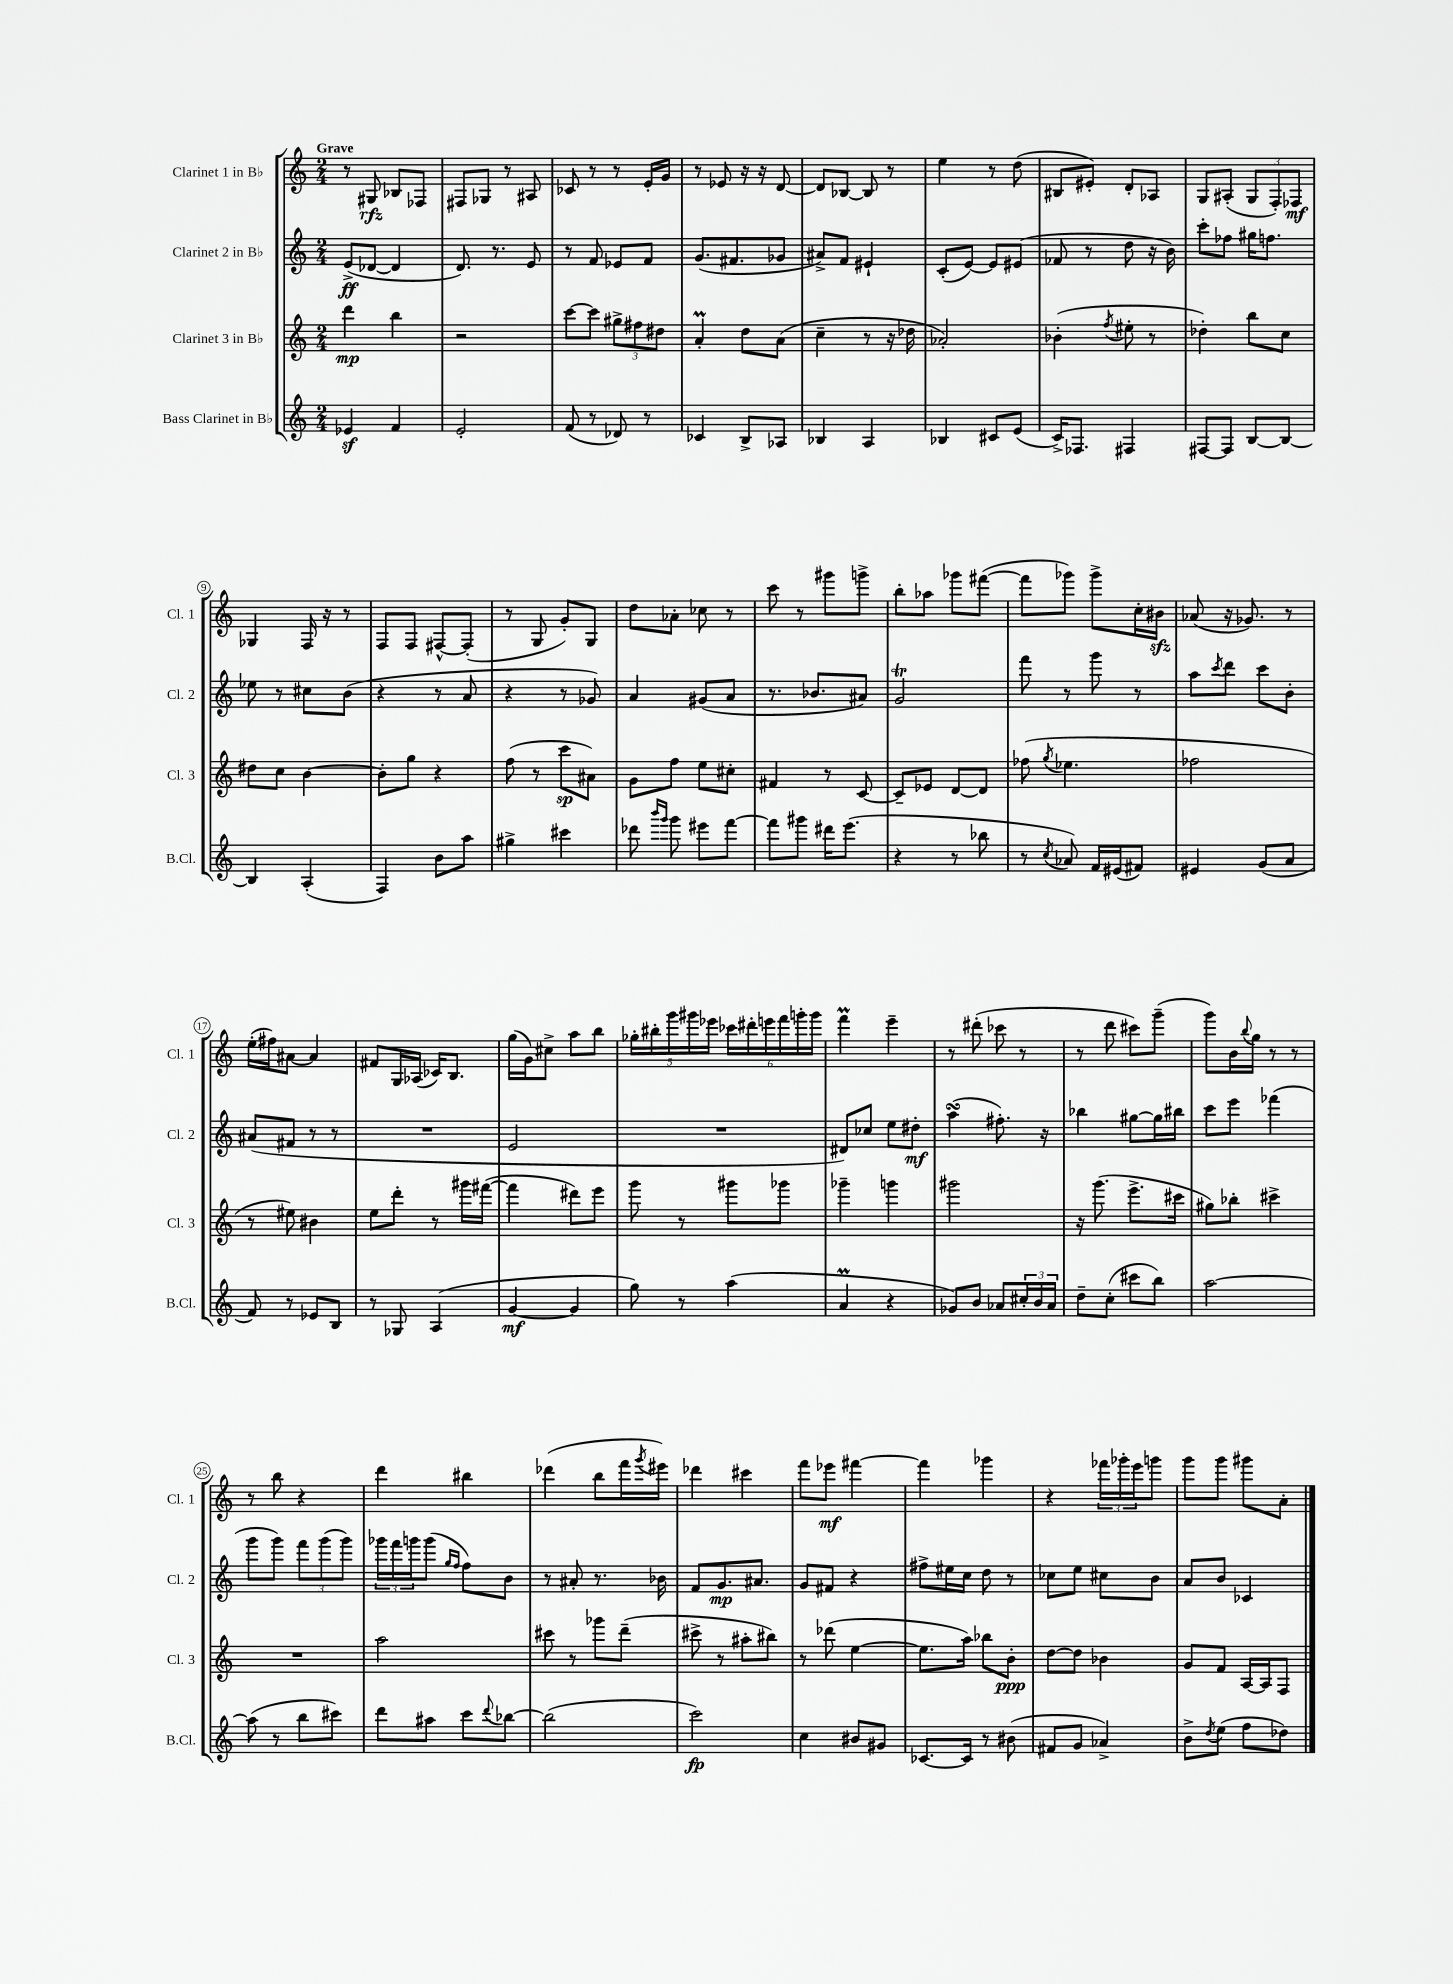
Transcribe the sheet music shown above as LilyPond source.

<<
\new StaffGroup <<
\new Staff = "s0" \with { instrumentName = "Clarinet 1 in Bb" shortInstrumentName = "Cl. 1" } {
    \clef treble \key c \major \numericTimeSignature \time 2/4 \tempo "Grave"
    r8 gis8\rfz bes8 fes8 |
    fis8 ges8 r8 ais8 |
    ces'8 r8 r8 e'16-. g'16 |
    r8 ees'8 r16 r16 d'8~ |
    d'8 bes8~ bes8 r8 |
    e''4 r8 d''8( |
    bis8 eis'8-.) d'8-. aes8 |
    g8 ais8-.( \tuplet 3/2 { g8 f8-.) fes8\mf } |
    ges4 f16 r16 r8 |
    f8 f8 fis8~-^ fis8-.( |
    r8 g8 g'8-.) g8 |
    d''8 aes'8-. ces''8 r8 |
    c'''8 r8 gis'''8 g'''8-> |
    b''8-. aes''8 ges'''8 fis'''8~( |
    fis'''8 ges'''8) ges'''8-> c''16-. bis'16\sfz |
    aes'8( r16 ges'8.) r8 |
    e''16-.( fis''16) ais'8~ ais'4 |
    fis'8 g16 aes16( ces'16) b8. |
    g''16( g'16) cis''8-> a''8 b''8 |
    \tuplet 5/4 { ges''16-. bis''16-. g'''16 gis'''16 ees'''16 } \tuplet 6/4 { ces'''16 dis'''16-. e'''16 f'''16 g'''16-. g'''16 } |
    f'''4\prall e'''4-- |
    r8 dis'''8-.( ces'''8 r8 |
    r8 d'''8 cis'''8) g'''8--( |
    g'''8) b'16 \appoggiatura { b''8 } g''16 r8 r8 |
    r8 b''8 r4 |
    d'''4 bis''4 |
    des'''4( b''8 f'''16 \acciaccatura { g'''8 } eis'''16) |
    des'''4 cis'''4 |
    f'''8 ees'''8\mf fis'''4~ |
    fis'''4 ges'''4 |
    r4 \tuplet 3/2 { fes'''16 ges'''16-. e'''16 } g'''8 |
    g'''8 g'''8 gis'''8 a'8-. \bar "|." |
}
\new Staff = "s1" \with { instrumentName = "Clarinet 2 in Bb" shortInstrumentName = "Cl. 2" } {
    \clef treble \key c \major \numericTimeSignature \time 2/4
    e'8->\ff( des'8~ des'4 |
    d'8.) r8. e'8 |
    r8 f'8 ees'8 f'8 |
    g'8.( fis'8. ges'8 |
    ais'8->) f'8 eis'4-! |
    c'8-.( e'8~) e'8 eis'8( |
    fes'8 r8 d''8 r16 b'16) |
    c'''8-. fes''8 gis''16 f''8. |
    ees''8 r8 cis''8 b'8( |
    r4 r8 a'8 |
    r4 r8 ges'8) |
    a'4 gis'8( a'8 |
    r8. bes'8. ais'8) |
    g'2\trill |
    f'''8 r8 g'''8 r8 |
    a''8 \acciaccatura { c'''8 } d'''8 c'''8 b'8-. |
    ais'8( fis'8 r8 r8 |
    R2 |
    e'2 |
    R2 |
    dis'8) ces''8 e''8 dis''8-.\mf |
    a''4\turn( fis''8.-.) r16 |
    bes''4 gis''8~ gis''16 bis''16 |
    c'''8 e'''8 fes'''4( |
    g'''8 g'''8) \tuplet 3/2 { f'''8 g'''8( g'''8) } |
    \tuplet 3/2 { ges'''16 f'''16 g'''16 } g'''8( \grace { g''16 f''16 } f''8) b'8 |
    r8 ais'8-. r8. bes'16 |
    f'8 g'8.\mp ais'8. |
    g'8 fis'8 r4 |
    fis''8-> eis''16 c''16 d''8 r8 |
    ces''8 e''8 cis''8 b'8 |
    a'8 b'8 ces'4 \bar "|." |
}
\new Staff = "s2" \with { instrumentName = "Clarinet 3 in Bb" shortInstrumentName = "Cl. 3" } {
    \clef treble \key c \major \numericTimeSignature \time 2/4
    d'''4\mp b''4 |
    r2 |
    c'''8~ c'''8 \tuplet 3/2 { gis''8-> fis''8 dis''8 } |
    a'4-.\prall d''8 a'8( |
    c''4-- r8 r16 des''16 |
    aes'2-.) |
    bes'4-.( \acciaccatura { f''8 } eis''8-. r8 |
    des''4-.) b''8 c''8 |
    dis''8 c''8 b'4~ |
    b'8-. g''8 r4 |
    f''8( r8 c'''8\sp ais'8) |
    g'8 f''8 e''8 cis''8-. |
    fis'4 r8 c'8~ |
    c'8-- ees'8 d'8~ d'8 |
    fes''8( \acciaccatura { g''8 } ees''4. |
    fes''2 |
    r8 eis''8) bis'4 |
    e''8 d'''8-. r8 gis'''16 fis'''16~( |
    fis'''4 dis'''8) e'''8 |
    g'''8 r8 gis'''8 ges'''8 |
    ges'''4-- g'''4 |
    gis'''2 |
    r16 g'''8.( e'''8.-> cis'''16 |
    gis''8) bes''8-. cis'''4-> |
    R2 |
    a''2 |
    cis'''8 r8 ges'''8 d'''8--( |
    cis'''8-> r8 ais''8-. bis''8) |
    r8 des'''8( e''4~ |
    e''8. a''16) bes''8 b'8-.\ppp |
    d''8~ d''8 bes'4 |
    g'8 f'8 a16~ a16 f8 \bar "|." |
}
\new Staff = "s3" \with { instrumentName = "Bass Clarinet in Bb" shortInstrumentName = "B.Cl." } {
    \clef treble \key c \major \numericTimeSignature \time 2/4
    ees'4\sf f'4 |
    e'2-. |
    f'8( r8 des'8) r8 |
    ces'4 b8-> aes8 |
    bes4 a4 |
    bes4 cis'8 e'8( |
    c'16->) fes8. fis4 |
    fis8~ fis8 b8~ b8~ |
    b4 a4-.( |
    f4) b'8 a''8 |
    gis''4-> cis'''4 |
    des'''8 \grace { b'''16 g'''16 } g'''8 eis'''8 f'''8~ |
    f'''8 gis'''8 dis'''16 e'''8.( |
    r4 r8 bes''8 |
    r8 \acciaccatura { c''8 } aes'8) f'16 eis'16( fis'8) |
    eis'4 g'8( a'8 |
    f'8) r8 ees'8 b8 |
    r8 ges8 a4( |
    g'4~\mf g'4 |
    g''8) r8 a''4( |
    a'4\prall r4 |
    ges'8) b'8 aes'8 \tuplet 3/2 { cis''16-. b'16 aes'16 } |
    d''8-- c''8-.( cis'''8 b''8) |
    a''2~ |
    a''8( r8 b''8 cis'''8) |
    d'''8 ais''8 c'''8 \appoggiatura { d'''8 } bes''8~ |
    bes''2( |
    c'''2\fp) |
    c''4 bis'8 gis'8 |
    ces'8.~ ces'16 r8 bis'8( |
    fis'8 g'8 aes'4->) |
    b'8-> \acciaccatura { d''8 } e''8( f''8 des''8) \bar "|." |
}
>>
>>
\layout { \context { \Score \override BarNumber.stencil = #(make-stencil-circler 0.1 0.3 ly:text-interface::print) } }
